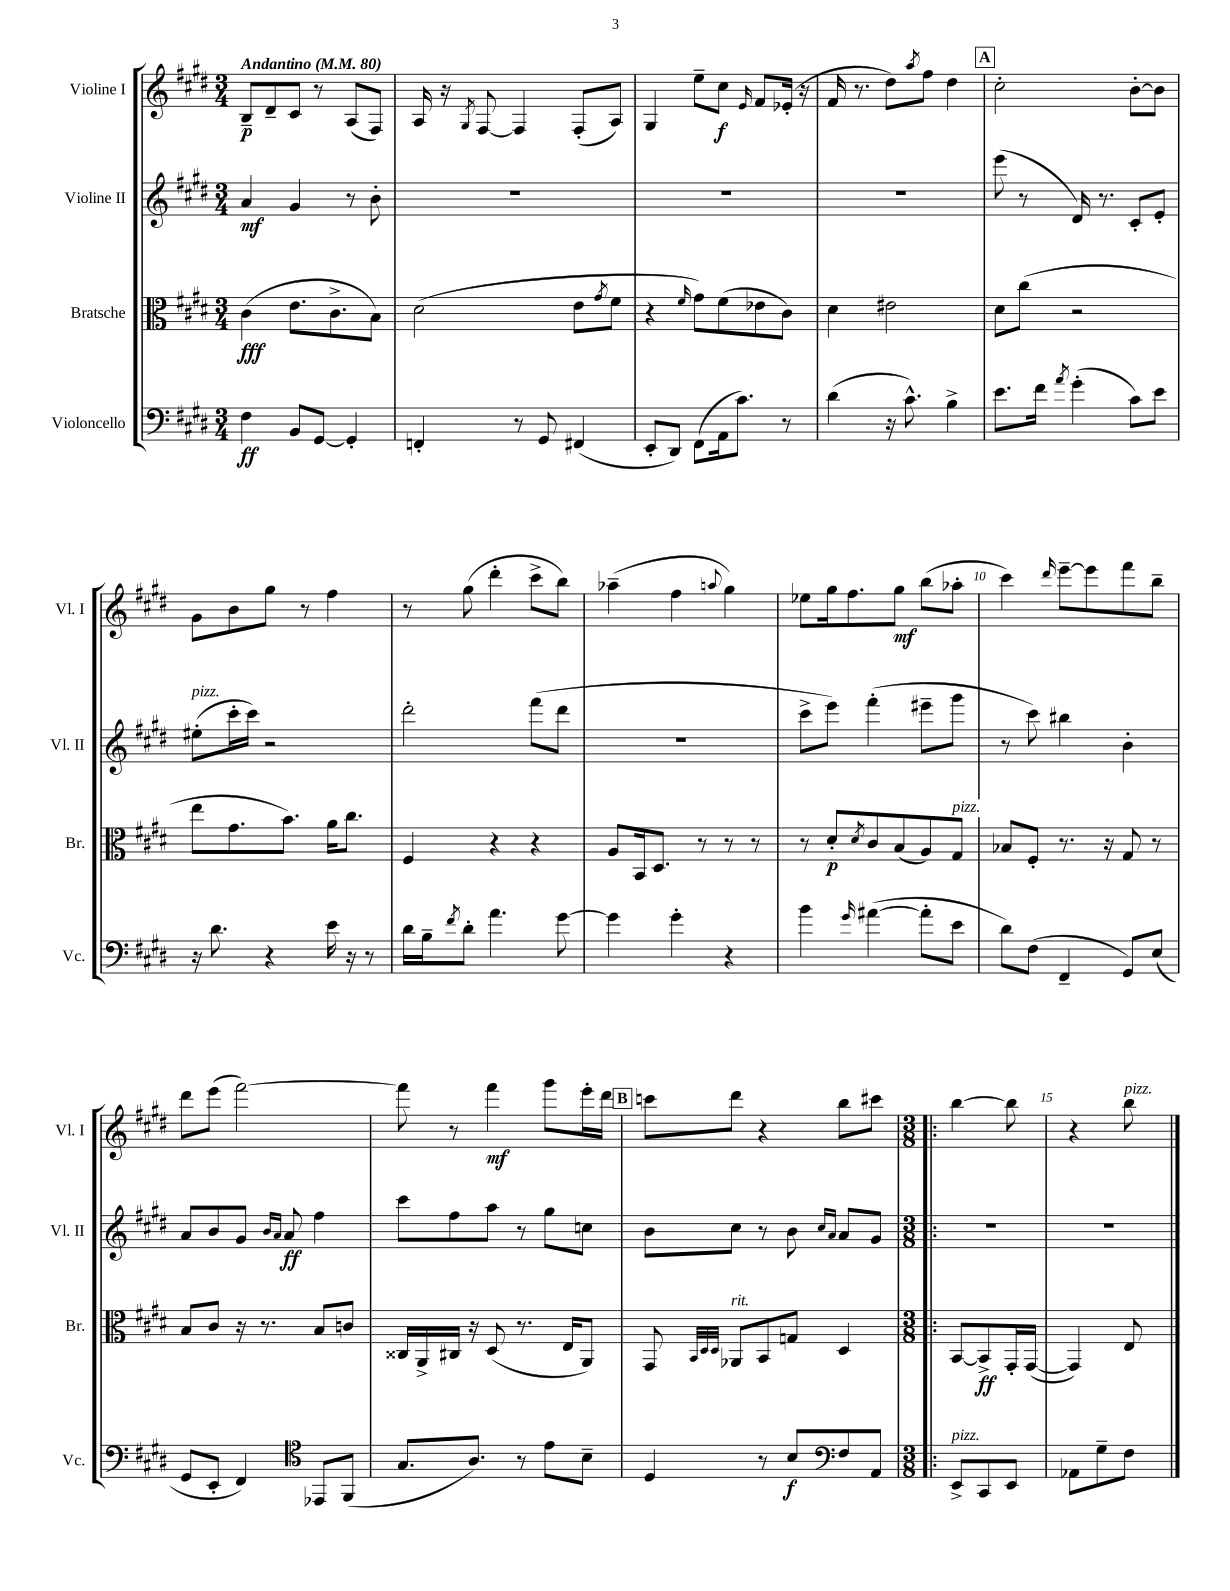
<<
\new StaffGroup <<
\new Staff = "s0" \with { instrumentName = "Violine I" shortInstrumentName = "Vl. I" } {
    \clef treble \key e \major \numericTimeSignature \time 3/4 \tempo "Andantino" 4 = 80
    b8--\p dis'8-- cis'8 r8 a8( fis8) |
    a16 r16 \acciaccatura { gis8 } fis8~ fis4 fis8-.( a8) |
    gis4 e''8-- cis''8\f \grace { e'16 } fis'8 ees'16-.( r16 |
    fis'16 r8. dis''8) \acciaccatura { a''8 } fis''8 dis''4 |
    \mark \markup { \box "A" } cis''2-. b'8~-. b'8 |
    gis'8 b'8 gis''8 r8 fis''4 |
    r8 gis''8( dis'''4-. cis'''8-> b''8) |
    aes''4--( fis''4 \appoggiatura { a''8 } gis''4) |
    ees''8 gis''16 fis''8. gis''8\mf b''8( aes''8-. |
    cis'''4) \grace { dis'''16 } e'''8~-- e'''8 fis'''8 b''8-- |
    dis'''8 e'''8( fis'''2~) |
    fis'''8 r8 fis'''4\mf gis'''8 e'''16-. dis'''16 |
    \mark \markup { \box "B" } c'''8 dis'''8 r4 b''8 cis'''8 |
    \numericTimeSignature \time 3/8 \bar ".|:" b''4~ b''8 |
    r4 b''8^\markup { \italic "pizz." } \bar "|." |
}
\new Staff = "s1" \with { instrumentName = "Violine II" shortInstrumentName = "Vl. II" } {
    \clef treble \key e \major \numericTimeSignature \time 3/4
    a'4\mf gis'4 r8 b'8-. |
    R2. |
    R2. |
    R2. |
    \mark \markup { \box "A" } e'''8( r8 dis'16) r8. cis'8-. e'8-. |
    eis''8-.^\markup { \italic "pizz." }( cis'''16-. cis'''16) r2 |
    dis'''2-. fis'''8( dis'''8 |
    R2. |
    cis'''8-> e'''8) fis'''4-.( eis'''8-- gis'''8 |
    r8 cis'''8) bis''4 b'4-. |
    a'8 b'8 gis'8 \grace { b'16 a'16 } a'8\ff fis''4 |
    cis'''8 fis''8 a''8 r8 gis''8 c''8 |
    \mark \markup { \box "B" } b'8 cis''8 r8 b'8 \grace { cis''16 a'16 } a'8 gis'8 |
    \numericTimeSignature \time 3/8 \bar ".|:" R4. |
    R4. \bar "|." |
}
\new Staff = "s2" \with { instrumentName = "Bratsche" shortInstrumentName = "Br." } {
    \clef alto \key e \major \numericTimeSignature \time 3/4
    cis'4\fff( e'8. cis'8.-> b8) |
    dis'2( e'8 \acciaccatura { gis'8 } fis'8 |
    r4 \grace { fis'16 } gis'8) fis'8( ees'8 cis'8) |
    dis'4 eis'2 |
    \mark \markup { \box "A" } dis'8 cis''8( r2 |
    e''8 gis'8. b'8.) a'16 cis''8. |
    fis4 r4 r4 |
    a8 b,16 dis8. r8 r8 r8 |
    r8 dis'8-.\p \acciaccatura { dis'8 } cis'8 b8( a8) gis8^\markup { \italic "pizz." } |
    bes8 fis8-. r8. r16 gis8 r8 |
    b8 cis'8 r16 r8. b8 c'8 |
    cisis16 a,16-> cis16 r16 dis8( r8. e16 a,8) |
    \mark \markup { \box "B" } gis,8 \grace { b,32 dis32 dis32 } aes,8^\markup { \italic "rit." } b,8 g8 dis4 |
    \numericTimeSignature \time 3/8 \bar ".|:" b,8~ b,8->\ff gis,16-. gis,16~( |
    gis,4) e8 \bar "|." |
}
\new Staff = "s3" \with { instrumentName = "Violoncello" shortInstrumentName = "Vc." } {
    \clef bass \key e \major \numericTimeSignature \time 3/4
    fis4\ff b,8 gis,8~ gis,4-. |
    f,4-. r8 gis,8 fis,4( |
    e,8-. dis,8) fis,8( a,16 cis'8.) r8 |
    dis'4( r16 cis'8.-^) b4-> |
    \mark \markup { \box "A" } e'8. fis'16 \acciaccatura { a'8 } gis'4-.( cis'8) e'8 |
    r16 dis'8. r4 e'16 r16 r8 |
    dis'16 b16-- \acciaccatura { fis'8 } dis'8-. a'4. gis'8~ |
    gis'4 gis'4-. r4 |
    b'4 \grace { gis'16 } ais'4~( ais'8-. e'8 |
    dis'8) fis8( fis,4-- gis,8) e8( |
    gis,8 e,8-. fis,4) ees,8 fis,8( |
    \clef tenor gis8. a8.) r8 e'8 b8-- |
    \mark \markup { \box "B" } dis4 r8 b8\f fis8 a,8 |
    \numericTimeSignature \time 3/8 \clef bass \bar ".|:" e,8->^\markup { \italic "pizz." } cis,8 e,8 |
    aes,8 gis8-- fis8 \bar "|." |
}
>>
>>
\layout { \context { \Score \override BarNumber.break-visibility = ##(#f #t #t) barNumberVisibility = #(every-nth-bar-number-visible 5) } }
